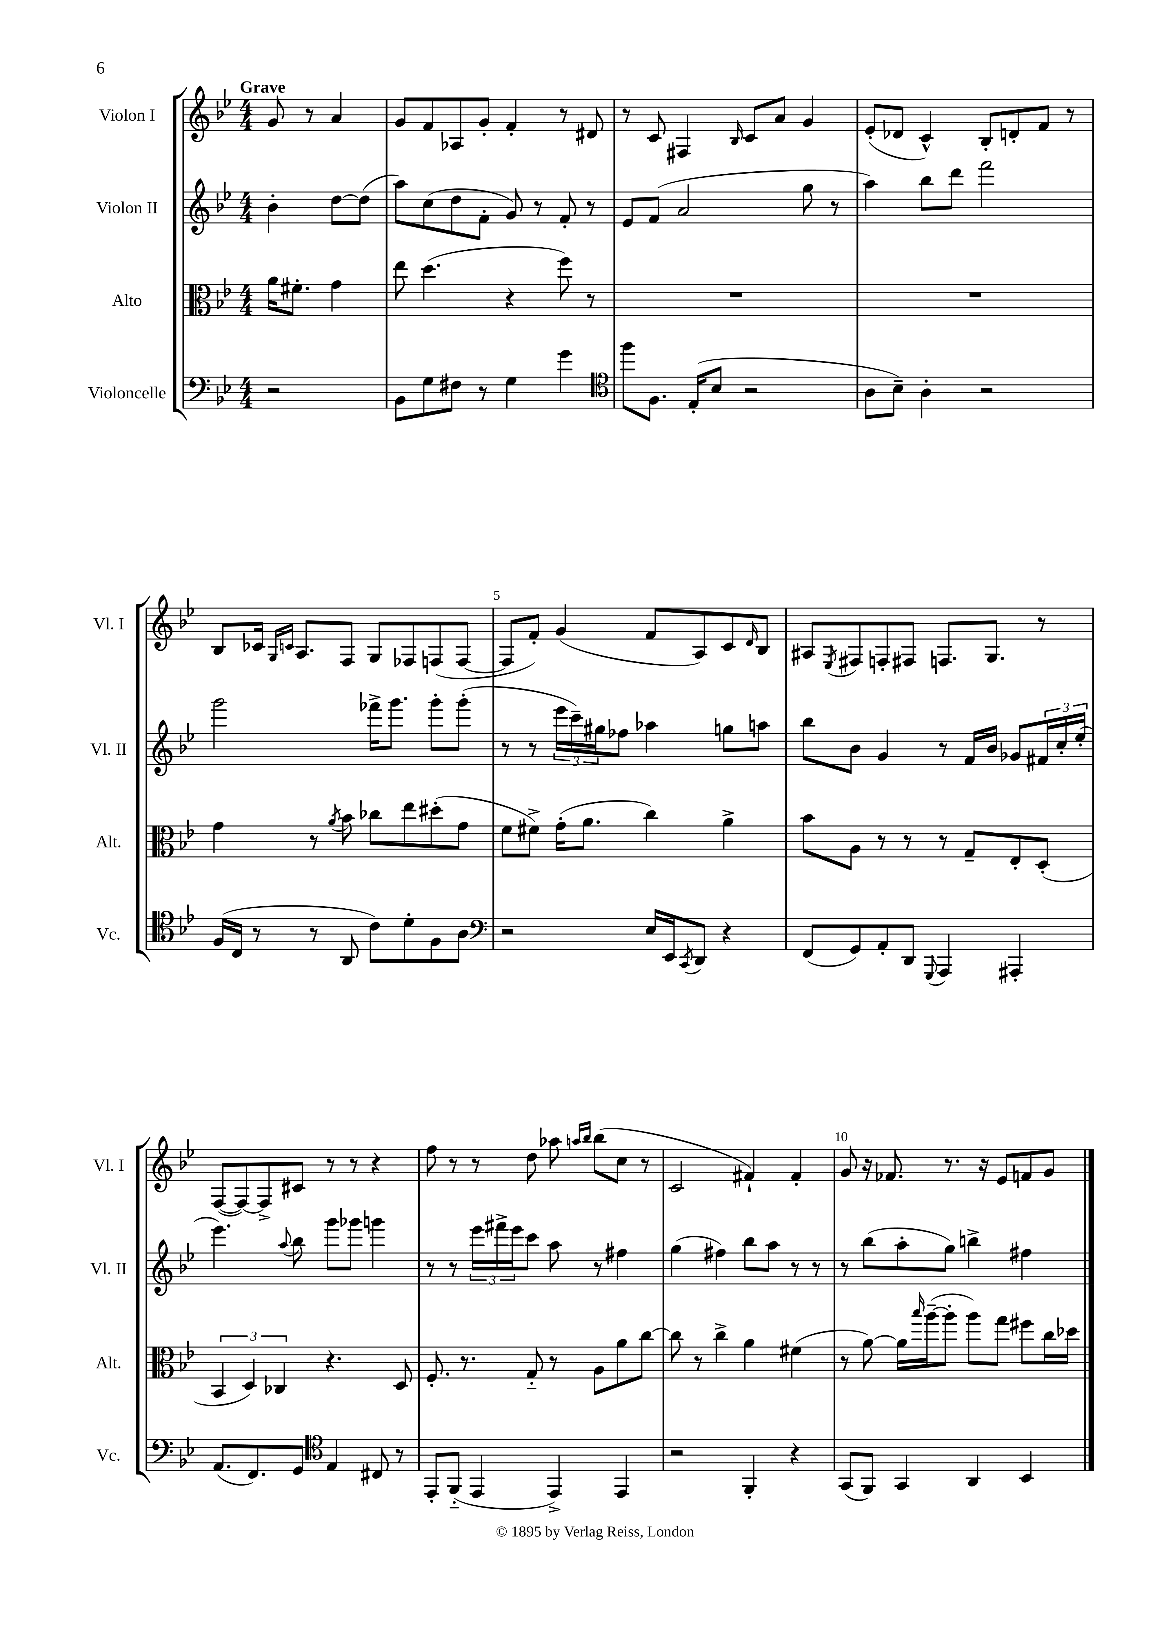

**kern	**kern	**kern	**kern
*staff4	*staff3	*staff2	*staff1
*clefF4	*clefC3	*clefG2	*clefG2
*k[b-e-]	*k[b-e-]	*k[b-e-]	*k[b-e-]
*M4/4	*M4/4	*M4/4	*M4/4
2r	16a	4b-'	8g
.	8.f#'	.	.
.	.	.	8r
.	4g	[8dd	4a
.	.	(8dd]	.
=	=	=	=
8BB-	8ee-	8aa)	8g
8G	(4.dd	(8cc	8f
8F#	.	8dd	8A-
8r	.	8f'	8g'
4G	4r	8g)	4f'
.	.	8r	.
4g	8ff)	8f'	8r
.	8r	8r	8d#
=	=	=	=
*clefC4	*	*	*
8ff	1r	8e-	8r
8.F	.	(8f	8c
.	.	2a	4F#
(16E-'	.	.	.
8B-	.	.	.
.	.	.	16qqB-
2r	.	.	8c
.	.	.	8a
.	.	8gg	4g
.	.	8r	.
=	=	=	=
8A	1r	4aa)	(8e-'
8B-~)	.	.	8d-
4A'	.	8bb-	4c^^)
.	.	8ddd	.
2r	.	2fff	8B-'
.	.	.	8d'
.	.	.	8f
.	.	.	8r
=	=	=	=
(16F	4g	2ggg	8B-
16C	.	.	.
8r	.	.	16c-
.	.	.	16qqG
.	.	.	16qqc
.	.	.	8.A
8r	8r	.	.
.	8qa	.	.
8AA	8b-	.	8F
8c)	8cc-	16fff-^	8G
.	.	8.ggg	.
8d'	8ee-	.	8F-
8F	(8dd#'	8ggg'	(8F
8A	8g	(8ggg'	[8F
=	=	=	=
*clefF4	*	*	*
2r	8f	8r	8F]
.	8f#^)	8r	8f')
.	(16g'	24eee-	(4g
.	.	24ccc~)	.
.	8.a	.	.
.	.	24gg#	.
.	.	8ff-	.
16E-	4cc)	4aa-	8f
16EE-	.	.	.
8qCC	.	.	.
8DD	.	.	8A)
4r	4a^	8gg	8c
.	.	.	16qqd
.	.	8aa	8B-
=	=	=	=
(8FF	8b-	8bb-	8A#
.	.	.	8qE-
8GG)	8A	8b-	8F#
8AA'	8r	4g	8F'
8DD	8r	.	8F#
8qqGGG	.	.	.
4AAA	8r	8r	8.F
.	8G~	16f	.
.	.	16b-	8.G
4AAA#'	8E-'	8g-	.
.	(8D'	24f#	8r
.	.	24cc'	.
.	.	(24ee-'	.
=	=	=	=
(8.AA	6BB-	4.eee-)	([8F
.	.	.	8F_)
.	6D)	.	.
8.FF)	.	.	.
.	.	.	8F^]
.	6C-	.	.
.	.	8qqaa	.
8GG	.	8bb-	8c#
*clefC4	*	*	*
4E-	4.r	8ggg	8r
.	.	8ggg-	8r
8C#	.	4ggg	4r
8r	8D	.	.
=	=	=	=
8EE-'	8.F'	8r	8ff
(8FF'~	.	8r	8r
.	8.r	.	.
4EE-	.	24eee-	8r
.	.	24fff#^	.
.	.	24eee-	.
.	8G'~	8ccc	8dd
4EE-^)	8r	8aa	8aa-
.	.	.	16qqaa
.	.	.	16qqbb-
.	8A	8r	(8bb-
4EE-	8a	4ff#	8cc
.	[8cc	.	8r
=	=	=	=
2r	8cc]	(4gg	2c
.	8r	.	.
.	4cc^	4ff#)	.
4FF'	4a	8bb-	4f#`)
.	.	8aa	.
4r	(4f#	8r	4f#'
.	.	8r	.
=	=	=	=
(8GG	8r	8r	8g
8FF)	[8a)	(8bb-	16r
.	.	.	8.f-
4GG	16a]	8aa'	.
.	16qqbb-	.	.
.	([16aa~	.	.
.	8aa']	8gg)	8.r
4AA	8aa)	4bb^	.
.	.	.	16r
.	8gg	.	8e-
4BB-	8ff#	4ff#	8f
.	16cc	.	8g
.	16dd-	.	.
==	==	==	==
*-	*-	*-	*-
